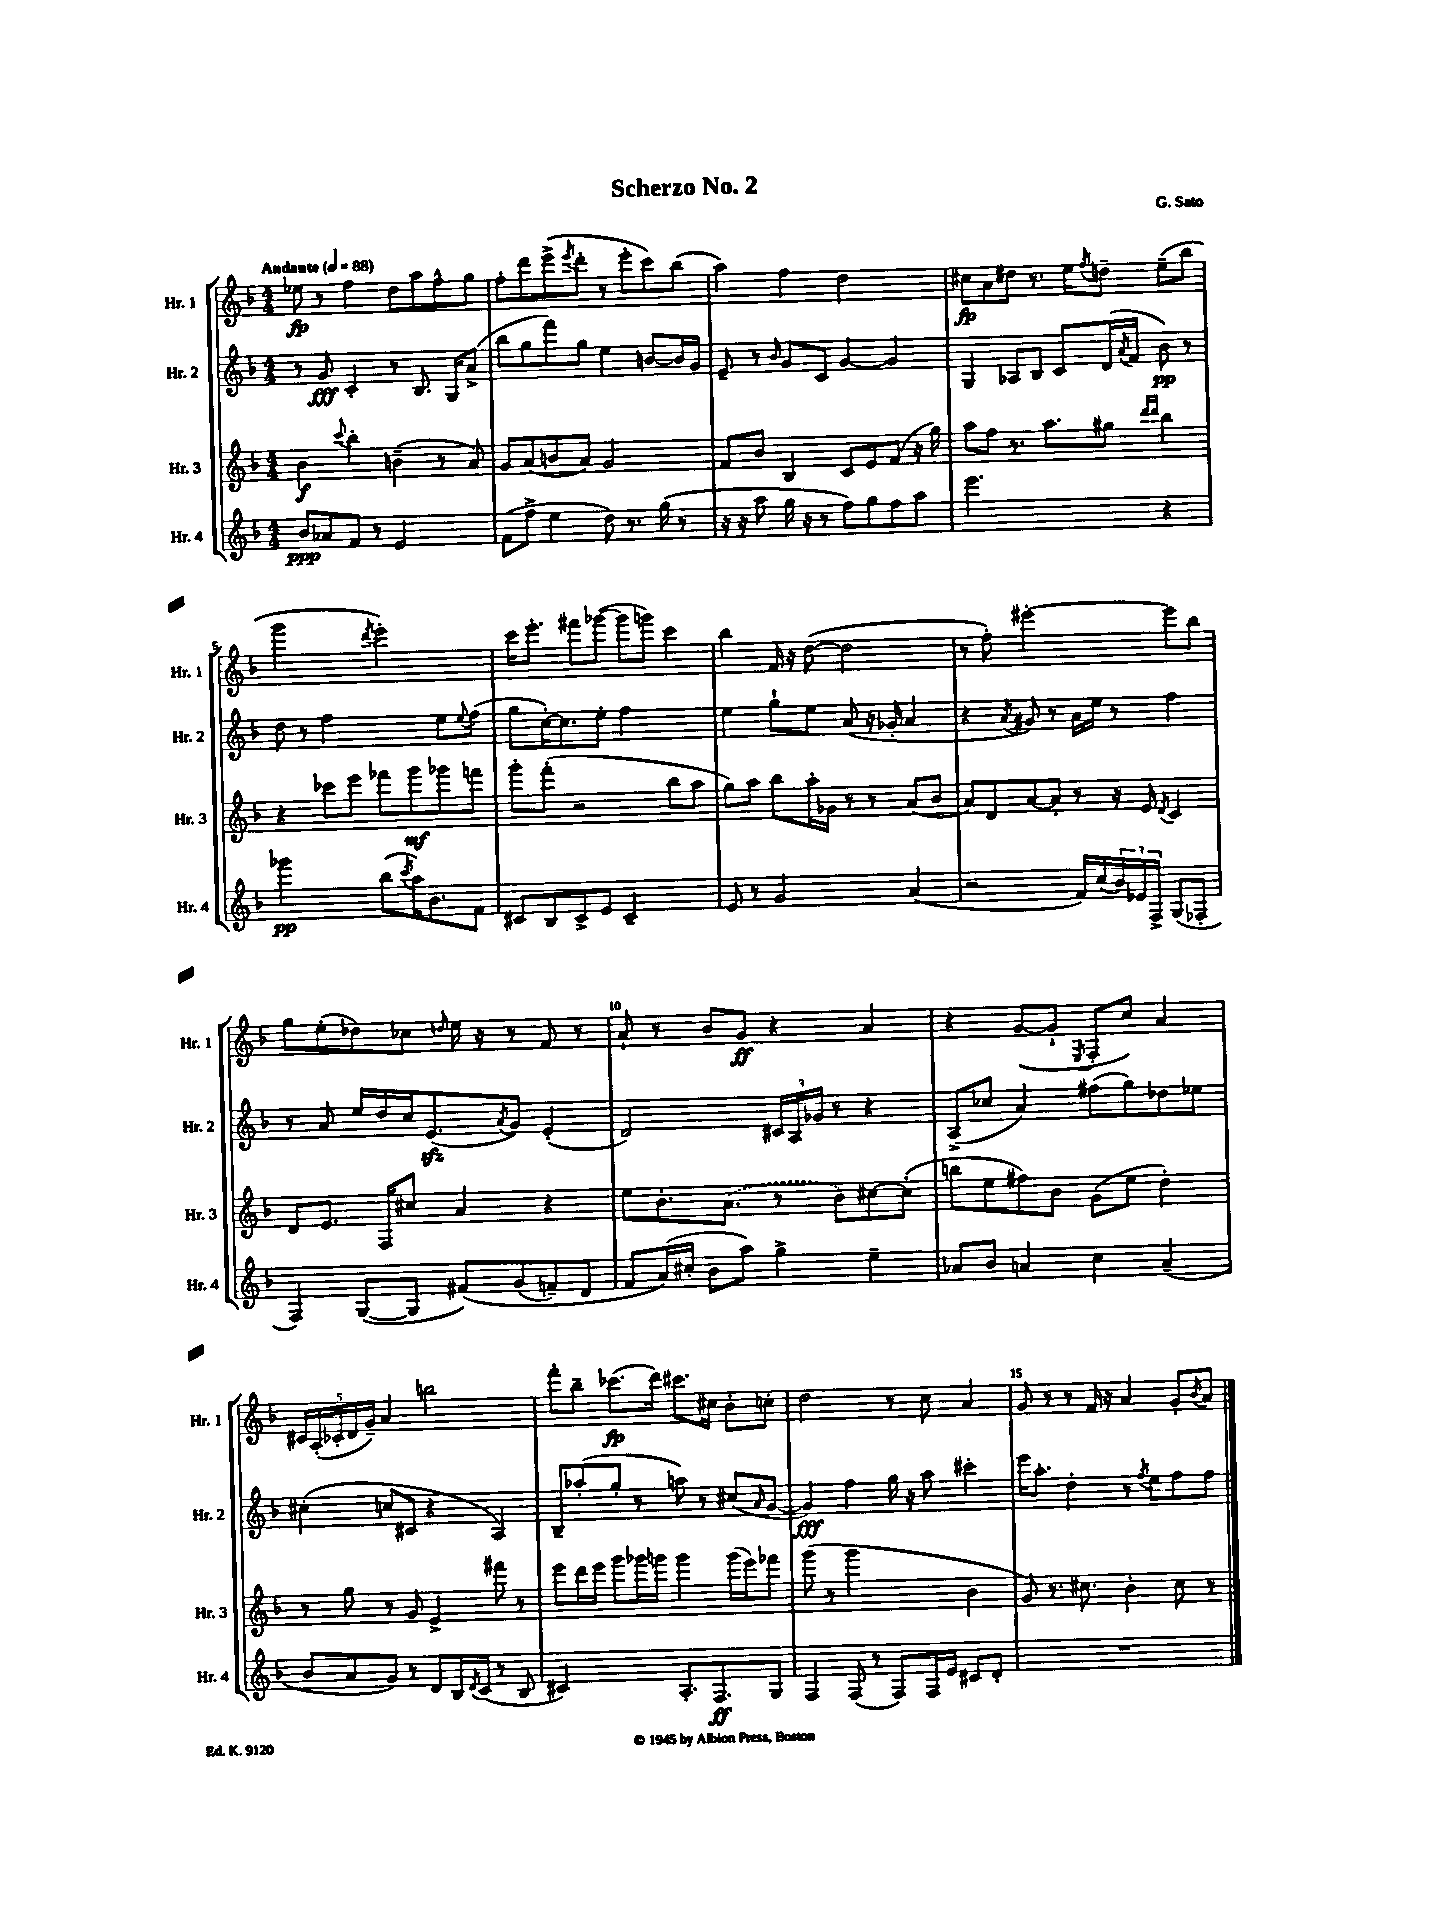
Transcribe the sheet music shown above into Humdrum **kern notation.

**kern	**kern	**kern	**kern
*staff4	*staff3	*staff2	*staff1
*clefG2	*clefG2	*clefG2	*clefG2
*k[b-]	*k[b-]	*k[b-]	*k[b-]
*M4/4	*M4/4	*M4/4	*M4/4
*MM88	*MM88	*MM88	*MM88
8b-	4b-	8r	8ee-
8a-	.	8g	8r
.	8qqccc	.	.
8f	4bb-'	4c'	4ff
8r	.	.	.
2e	(4b~	8r	8dd
.	.	8.B-	8aa
.	8r	.	8ff^^
.	.	16G	.
.	8a)	(8a^	8gg
=	=	=	=
(8f	8g	8bb-	8ff'
8ff^	(8a	8gg	8ddd
4ee	8b	8fff)	(8eee^
.	.	.	8qeee
.	8a)	8gg	8ddd'
8dd)	2g	4ee	8r
8.r	.	.	8eee'
.	.	[8b	8ccc)
(16gg	.	.	.
8r	.	16b]	(8bb-
.	.	16g	.
=	=	=	=
16r	8f	8e~	4aa)
16r	.	.	.
8aa	8b-	8r	.
.	.	16qqb-	.
16gg	4B-	8g	4ff
16r	.	.	.
8r	.	8c	.
8ff)	8c	[4g	2dd
8gg	8e	.	.
8ff	(8f	4g]	.
8aa	16r	.	.
.	16gg)	.	.
=	=	=	=
2.eee	8aa	4G	8cc#
.	8ff	.	8a
.	8.r	8A-	8dd#
.	.	8B-	8.r
.	8.aa	.	.
.	.	8c	.
.	.	.	16ee
.	.	.	8qff
.	8gg#	(16d	8dd~
.	.	8qa	.
.	.	16f	.
.	16qqddd	.	.
.	16qqddd	.	.
4r	4bb-	8b-)	(8ee~
.	.	8r	8bb-
=	=	=	=
2ggg-	4r	8dd	2ggg
.	.	8r	.
.	8ccc-	2ff	.
.	8eee	.	.
.	.	.	8qddd
(8bb-	8fff-	.	2eee')
8qccc	.	.	.
16aa)	8ggg	.	.
8.b-	.	.	.
.	8ggg-	8ee	.
.	.	8qqee	.
8f	8fff	(8ff	.
=	=	=	=
8c#	8ggg'	8gg	16ccc
.	.	.	8.eee'
8B-	(8fff'	[16cc')	.
.	.	8.cc]	.
8c#^	2r	.	8fff#
8e	.	8ee'	([8ggg-
2c#~	.	2ff	8ggg-]
.	.	.	8ggg)
.	8bb-	.	4ccc
.	8aa	.	.
=	=	=	=
8e	8gg)	4ee	4bb-
8r	8aa	.	.
2g	8bb-	8gg`	16f
.	.	.	16r
.	16aa'	8ee	([8dd
.	16g-	.	.
.	8r	(8a	2dd]
.	8r	16r	.
.	.	16g-'	.
(4a	(8a	4a	.
.	8b-	.	.
=	=	=	=
2r	8a)	4r	8r
.	8d	.	8ff')
.	.	8qa	.
.	[8a	8g#)	[2eee#'
.	8a']	8r	.
16f)	8r	16a	.
(16cc	.	16ee	.
24b-)	16r	8r	.
24e-	.	.	.
.	16e	.	.
24F^	.	.	.
.	8qd	.	.
(8G	4c	4ff	8eee#]
8F-'	.	.	8bb-
=	=	=	=
4F)	8d	8r	8gg
.	8.e	8a	(8ee'
([8G	.	16ee	8dd-)
.	16F	16dd	.
8G]	8cc#	16cc	8cc-
.	.	(8.e	.
.	.	.	16qqdd
&(8f#)	4a	.	16ee
.	.	.	16r
.	.	8qa	.
(8g	.	8g)	8r
8f~)	4r	(4e'	8f
8d	.	.	8r
=	=	=	=
8f	8ee	2d)	8a`
(16a&)	8.b-'	.	8r
16cc#'	.	.	.
8b-	.	.	8b-
.	(8.a	.	.
8aa)	.	.	8g
4gg^	8r	24c#	4r
.	.	24A	.
.	.	24g-	.
.	8b-)	8r	.
4ee~	[8cc#	4r	4a
.	(8cc#']	.	.
=	=	=	=
8a-	8bb	(8A^	4r
8b-	8ee	8cc-	.
4a	8ff#)	4a)	([8g
.	8b-	.	8g`]
.	.	.	8qE
4cc	(8g	(8ff#	8F'
.	8ee	8gg)	8cc)
(4a~	4dd')	8dd-	4a
.	.	8ee-	.
=	=	=	=
8b-	8r	(4cc#'	20c#
.	.	.	(20A'
.	.	.	20c-'
8a	8gg	.	.
.	.	.	20d
.	.	.	20g~)
8g)	8r	8cc	4a
8r	8g	8c#	.
8d	4e^	4r	2bb
16B-	.	.	.
8qd	.	.	.
(16c	.	.	.
8r	8fff#	4A)	.
8B-	8r	.	.
=	=	=	=
2c#)	8eee	8B-~	8fff'
.	16ddd	(8aa-'	8bb-~
.	16eee	.	.
.	8ggg	8gg'	(8.ccc-
.	16ggg-	8r	.
.	16ggg	.	16ddd)
8.A'	4ggg	8aa)	8.ccc#
.	.	8r	.
8.F	.	.	16cc#
.	(16ggg	(8cc#	8b-'
.	16eee)	.	.
.	.	16qqa	.
8G	8fff-	[8g	8cc'
=	=	=	=
4F	(8ggg	4g])	2dd
.	8r	.	.
(8F	2ggg	4ff	.
8r	.	.	.
8F)	.	16gg	8r
.	.	16r	.
16F	.	8aa	8cc
16e	.	.	.
8c#	4b-	4ccc#'	4a
8d'	.	.	.
=	=	=	=
1r	8g)	16eee	8g
.	.	8.aa'	.
.	8.r	.	8r
.	.	4dd'	8r
.	8.cc#	.	.
.	.	.	16f
.	.	.	16r
.	4b-'	8r	4a
.	.	8qff	.
.	.	8ee	.
.	8cc#	8ff	8g'
.	.	.	8qb-
.	8r	8ff	8a
==	==	==	==
*-	*-	*-	*-
